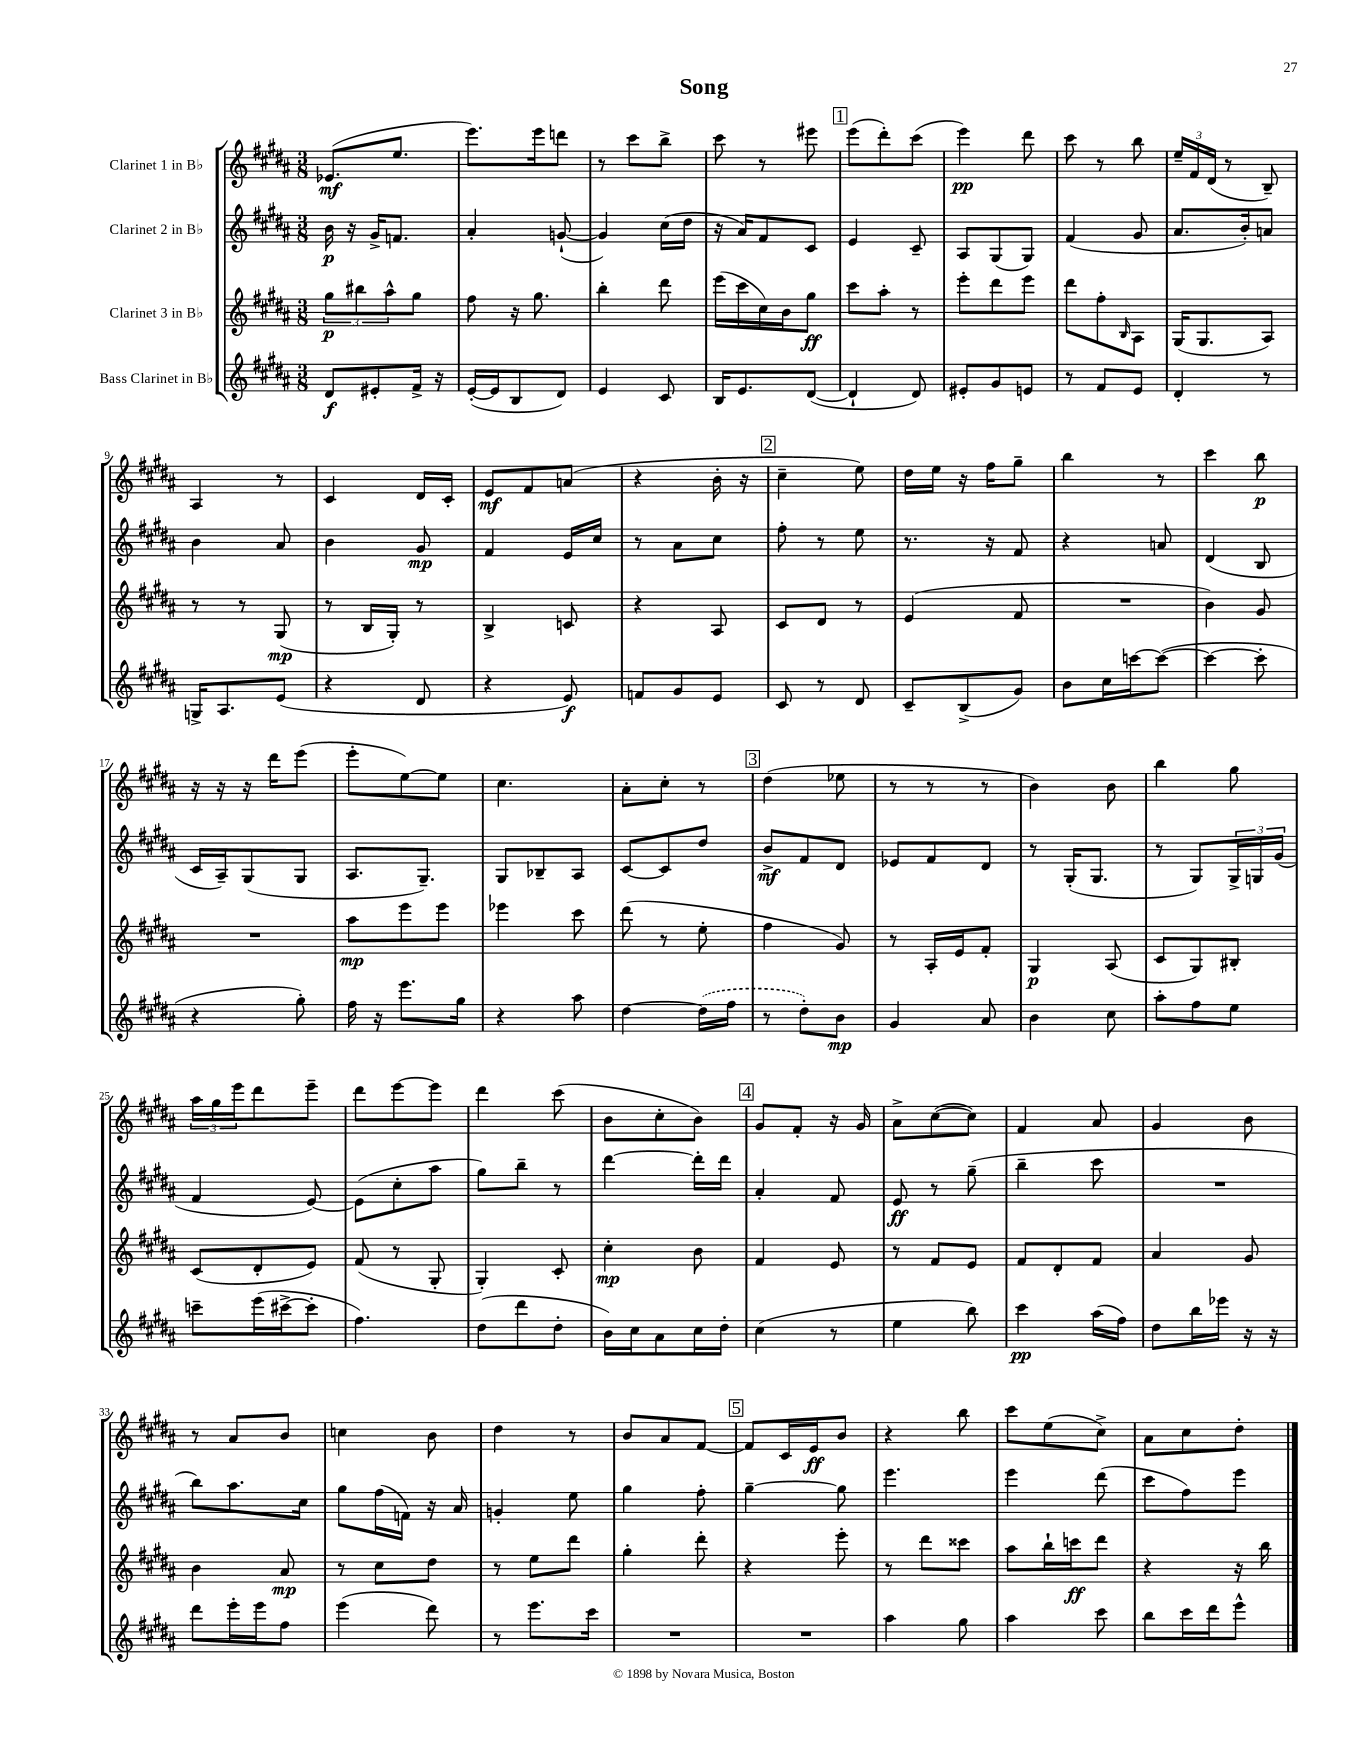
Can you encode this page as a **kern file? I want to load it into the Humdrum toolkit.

**kern	**dynam	**kern	**dynam	**kern	**dynam	**kern	**dynam
*part4	*part4	*part3	*part3	*part2	*part2	*part1	*part1
*staff4	*staff4	*staff3	*staff3	*staff2	*staff2	*staff1	*staff1
*I"Bass Clarinet in B♭	*	*I"Clarinet 3 in B♭	*	*I"Clarinet 2 in B♭	*	*I"Clarinet 1 in B♭	*
*clefG2	*	*clefG2	*	*clefG2	*	*clefG2	*
*k[f#c#g#d#a#]	*	*k[f#c#g#d#a#]	*	*k[f#c#g#d#a#]	*	*k[f#c#g#d#a#]	*
*M3/8	*	*M3/8	*	*M3/8	*	*M3/8	*
=1	=1	=1	=1	=1	=1	=1	=1
8d#/L	f	12gg#\L	p	16b\	p	(8.e-X/L	mf
.	.	.	.	16r	.	.	.
.	.	12bb#X\	.	.	.	.	.
8e#X'/	.	.	.	16g#^/KL	.	.	.
.	.	12aa#^^\	.	.	.	.	.
.	.	.	.	8.fn/J	.	8.ee/J	.
16f#^/Jk	.	8gg#\J	.	.	.	.	.
16r	.	.	.	.	.	.	.
=2	=2	=2	=2	=2	=2	=2	=2
([16e'/LL	.	8ff#\	.	4a#'/	.	8.eee\L)	.
16e/J]	.	.	.	.	.	.	.
8B/	.	16r	.	.	.	.	.
.	.	8.gg#\	.	.	.	16eee\k	.
8d#/J)	.	.	.	([8gn`/	.	8dddn\J	.
=3	=3	=3	=3	=3	=3	=3	=3
4e/	.	4bb'\	.	4g/])	.	8r	.
.	.	.	.	.	.	8ccc#\L	.
8c#/	.	8ddd#\	.	(16cc#\LL	.	8bb^\J	.
.	.	.	.	16dd#\JJ	.	.	.
=4	=4	=4	=4	=4	=4	=4	=4
16B/KL	.	(16eee\LL	.	16r	.	8ccc#\	.
8.e/	.	16ccc#\	.	16a#/KL)	.	.	.
.	.	16cc#\)	.	8f#/	.	8r	.
.	.	16b\J	.	.	.	.	.
([8d#/J	.	8gg#\J	ff	8c#/J	.	8eee#X\	.
!!LO:REH:place=s1:t=1
=5	=5	=5	=5	=5	=5	=5	=5
4d#`/]	.	8ccc#\L	.	4e/	.	(8eee\L	.
.	.	8aa#'\J	.	.	.	8ddd#'\)	.
8d#/)	.	8r	.	8c#~/	.	(8ccc#\J	.
=6	=6	=6	=6	=6	=6	=6	=6
8e#X'/L	.	8eee'\L	.	8A#/L	.	4eee\)	pp
8g#/	.	8ddd#\	.	(8G#/	.	.	.
8en/J	.	8eee\J	.	8G#/J)	.	8ddd#\	.
=7	=7	=7	=7	=7	=7	=7	=7
8r	.	8ddd#\L	.	(4f#/	.	8ccc#\	.
8f#/L	.	8ff#'\	.	.	.	8r	.
.	.	16qqB/	.	.	.	.	.
8e/J	.	8A#\J	.	8g#/	.	8bb\	.
=8	=8	=8	=8	=8	=8	=8	=8
4d#'/	.	(16G#/KL	.	8.a#/L	.	24ee~/LL	.
.	.	.	.	.	.	24f#/	.
.	.	8.G#/	.	.	.	.	.
.	.	.	.	.	.	(24d#/JJ	.
.	.	.	.	.	.	8r	.
.	.	.	.	16b'/k)	.	.	.
8r	.	8A#/J)	.	8an/J	.	8B~/)	.
!!LO:LB:g=z
=9	=9	=9	=9	=9	=9	=9	=9
16Gn^/KL	.	8r	.	4b\	.	4A#/	.
8.A#/	.	.	.	.	.	.	.
.	.	8r	.	.	.	.	.
(8e/J	.	(8G#/	mp	8a#/	.	8r	.
=10	=10	=10	=10	=10	=10	=10	=10
4r	.	8r	.	4b\	.	4c#/	.
.	.	16B/LL	.	.	.	.	.
.	.	16G#'/JJ)	.	.	.	.	.
8d#/	.	8r	.	8g#/	mp	16d#/LL	.
.	.	.	.	.	.	16c#'/JJ	.
=11	=11	=11	=11	=11	=11	=11	=11
4r	.	4B^/	.	4f#/	.	8e/L	mf
.	.	.	.	.	.	8f#/	.
8e/)	f	8cn/	.	16e/LL	.	(8an/J	.
.	.	.	.	16cc#/JJ	.	.	.
=12	=12	=12	=12	=12	=12	=12	=12
8fn/L	.	4r	.	8r	.	4r	.
8g#/	.	.	.	8a#\L	.	.	.
8e/J	.	8A#/	.	8cc#\J	.	16b'\	.
.	.	.	.	.	.	16r	.
!!LO:REH:place=s1:t=2
=13	=13	=13	=13	=13	=13	=13	=13
8c#/	.	8c#/L	.	8ff#'\	.	4cc#~\	.
8r	.	8d#/J	.	8r	.	.	.
8d#/	.	8r	.	8ee\	.	8ee\)	.
=14	=14	=14	=14	=14	=14	=14	=14
8c#~/L	.	(4e/	.	8.r	.	16dd#\LL	.
.	.	.	.	.	.	16ee\JJ	.
(8B^/	.	.	.	.	.	16r	.
.	.	.	.	16r	.	16ff#\KL	.
8g#/J)	.	8f#/	.	8f#/	.	8gg#~\J	.
=15	=15	=15	=15	=15	=15	=15	=15
8b\L	.	4.r	.	4r	.	4bb\	.
16cc#\L	.	.	.	.	.	.	.
[16cccn\J	.	.	.	.	.	.	.
(8ccc\J_	.	.	.	8an/	.	8r	.
=16	=16	=16	=16	=16	=16	=16	=16
4ccc\_	.	4b\)	.	(4d#/	.	4ccc#\	.
8ccc'\]	.	8g#/	.	8B/	.	8bb\	p
!!LO:LB:g=z
=17	=17	=17	=17	=17	=17	=17	=17
4r	.	4.r	.	16c#/LL	.	16r	.
.	.	.	.	16A#~/J)	.	16r	.
.	.	.	.	(8G#/	.	16r	.
.	.	.	.	.	.	16ddd#\KL	.
8gg#'\)	.	.	.	8G#/J	.	(8eee\J	.
=18	=18	=18	=18	=18	=18	=18	=18
16ff#\	.	8aa#\L	mp	8.A#/L	.	8eee'\L	.
16r	.	.	.	.	.	.	.
8.eee\L	.	8eee\	.	.	.	[8ee\)	.
.	.	.	.	8.G#~/J)	.	.	.
.	.	8eee\J	.	.	.	8ee\J]	.
16gg#\Jk	.	.	.	.	.	.	.
=19	=19	=19	=19	=19	=19	=19	=19
4r	.	4eee-X\	.	8G#/L	.	4.cc#\	.
.	.	.	.	8B-X~/	.	.	.
8aa#\	.	8ccc#\	.	8A#/J	.	.	.
=20	=20	=20	=20	=20	=20	=20	=20
[4dd#\	.	(8ddd#\	.	[8c#/L	.	8a#'\L	.
.	.	8r	.	8c#/]	.	8cc#'\J	.
(16dd#\LL]	.	8ee'\	.	8dd#/J	.	8r	.
16ff#\JJ	.	.	.	.	.	.	.
!!LO:REH:place=s1:t=3
=21	=21	=21	=21	=21	=21	=21	=21
8r	.	4ff#\	.	8b^/L	mf	(4dd#\	.
8dd#'\L)	.	.	.	8f#/	.	.	.
8b\J	mp	8g#/)	.	8d#/J	.	8ee-X\	.
=22	=22	=22	=22	=22	=22	=22	=22
4g#/	.	8r	.	8e-X/L	.	8r	.
.	.	16A#'/LL	.	8f#/	.	8r	.
.	.	16e/J	.	.	.	.	.
8a#/	.	8f#'/J	.	8d#/J	.	8r	.
=23	=23	=23	=23	=23	=23	=23	=23
4b\	.	4G#/	p	8r	.	4b\)	.
.	.	.	.	(16G#'/KL	.	.	.
.	.	.	.	8.G#/J	.	.	.
8cc#\	.	(8A#/	.	.	.	8b\	.
=24	=24	=24	=24	=24	=24	=24	=24
8aa#'\L	.	8c#/L	.	8r	.	4bb\	.
8ff#\	.	8G#/)	.	8G#/L)	.	.	.
8ee\J	.	8B#X'/J	.	24G#^/L	.	8gg#\	.
.	.	.	.	24Gn/	.	.	.
.	.	.	.	(24g#/JJ	.	.	.
!!LO:LB:g=z
=25	=25	=25	=25	=25	=25	=25	=25
8cccn~\L	.	(8c#/L	.	4f#/	.	24aa#\LL	.
.	.	.	.	.	.	24gg#\	.
.	.	.	.	.	.	24eee\J	.
(16eee\L	.	8d#'/	.	.	.	8ddd#\	.
[16ccc#X^\J	.	.	.	.	.	.	.
8ccc#'\J]	.	8e/J)	.	[8e/)	.	8eee~\J	.
=26	=26	=26	=26	=26	=26	=26	=26
4.ff#\)	.	(8f#/	.	(8e\L]	.	8ddd#\L	.
.	.	8r	.	8cc#'\	.	[8eee\	.
.	.	8G#'/	.	8aa#\J	.	8eee\J]	.
=27	=27	=27	=27	=27	=27	=27	=27
(8dd#\L	.	4G#'/)	.	8gg#\L)	.	4ddd#\	.
8ddd#\	.	.	.	8bb~\J	.	.	.
8dd#'\J	.	8c#'/	.	8r	.	(8ccc#\	.
=28	=28	=28	=28	=28	=28	=28	=28
16b\LL)	.	4cc#'\	mp	[4ddd#\	.	8b\L	.
16cc#\J	.	.	.	.	.	.	.
8a#\	.	.	.	.	.	8cc#'\	.
16cc#\L	.	8b\	.	16ddd#'\LL]	.	8b\J)	.
16dd#'\JJ	.	.	.	16ddd#\JJ	.	.	.
!!LO:REH:place=s1:t=4
=29	=29	=29	=29	=29	=29	=29	=29
(4cc#\	.	4f#/	.	4a#'/	.	8g#/L	.
.	.	.	.	.	.	8f#'/J	.
8r	.	8e/	.	8f#/	.	16r	.
.	.	.	.	.	.	16g#/	.
=30	=30	=30	=30	=30	=30	=30	=30
4ee\	.	8r	.	8e/	ff	8a#^\L	.
.	.	8f#/L	.	8r	.	([8cc#\	.
8bb\)	.	8e/J	.	(8gg#~\	.	8cc#\J])	.
=31	=31	=31	=31	=31	=31	=31	=31
4ccc#\	pp	8f#/L	.	4bb~\	.	4f#/	.
.	.	8d#'/	.	.	.	.	.
(16aa#\LL	.	8f#/J	.	8ccc#\	.	8a#/	.
16ff#\JJ)	.	.	.	.	.	.	.
=32	=32	=32	=32	=32	=32	=32	=32
8dd#\L	.	4a#/	.	4.r	.	4g#/	.
16bb\L	.	.	.	.	.	.	.
16eee-X\JJ	.	.	.	.	.	.	.
16r	.	8g#/	.	.	.	8b\	.
16r	.	.	.	.	.	.	.
!!LO:LB:g=z
=33	=33	=33	=33	=33	=33	=33	=33
8ddd#\L	.	4b\	.	8bb\L)	.	8r	.
16eee'\L	.	.	.	8.aa#\	.	8a#/L	.
16eee\J	.	.	.	.	.	.	.
8ff#\J	.	8a#/	mp	.	.	8b/J	.
.	.	.	.	16cc#\Jk	.	.	.
=34	=34	=34	=34	=34	=34	=34	=34
(4eee\	.	8r	.	8gg#\L	.	4ccn\	.
.	.	8cc#\L	.	(16ff#\L	.	.	.
.	.	.	.	16fn\JJ)	.	.	.
8ddd#\)	.	8dd#\J	.	16r	.	8b\	.
.	.	.	.	16a#/	.	.	.
=35	=35	=35	=35	=35	=35	=35	=35
8r	.	8r	.	4gn'/	.	4dd#\	.
8.eee\L	.	8ee\L	.	.	.	.	.
.	.	8ddd#\J	.	8ee\	.	8r	.
16ccc#\Jk	.	.	.	.	.	.	.
=36	=36	=36	=36	=36	=36	=36	=36
4.r	.	4gg#'\	.	4gg#\	.	8b/L	.
.	.	.	.	.	.	8a#/	.
.	.	8ddd#'\	.	8ff#'\	.	[8f#/J	.
!!LO:REH:place=s1:t=5
=37	=37	=37	=37	=37	=37	=37	=37
4.r	.	4r	.	[4gg#~\	.	8f#/L]	.
.	.	.	.	.	.	16c#/L	.
.	.	.	.	.	.	16e/J	ff
.	.	8eee'\	.	8gg#\]	.	8b/J	.
=38	=38	=38	=38	=38	=38	=38	=38
4aa#\	.	8r	.	4.eee\	.	4r	.
.	.	8ddd#\L	.	.	.	.	.
8gg#\	.	8ccc##X\J	.	.	.	8bb\	.
=39	=39	=39	=39	=39	=39	=39	=39
4aa#\	.	8aa#\L	.	4eee\	.	8ccc#\L	.
.	.	16bb`\L	.	.	.	(8ee\	.
.	.	16cccn\J	ff	.	.	.	.
8ccc#\	.	8ddd#\J	.	(8ddd#\	.	8cc#^\J)	.
=40	=40	=40	=40	=40	=40	=40	=40
8bb\L	.	4r	.	8ccc#\L	.	8a#\L	.
16ccc#\L	.	.	.	8ff#\)	.	8cc#\	.
16ddd#\J	.	.	.	.	.	.	.
8eee^^\J	.	16r	.	8eee\J	.	8dd#'\J	.
.	.	16bb\	.	.	.	.	.
==	==	==	==	==	==	==	==
*-	*-	*-	*-	*-	*-	*-	*-
